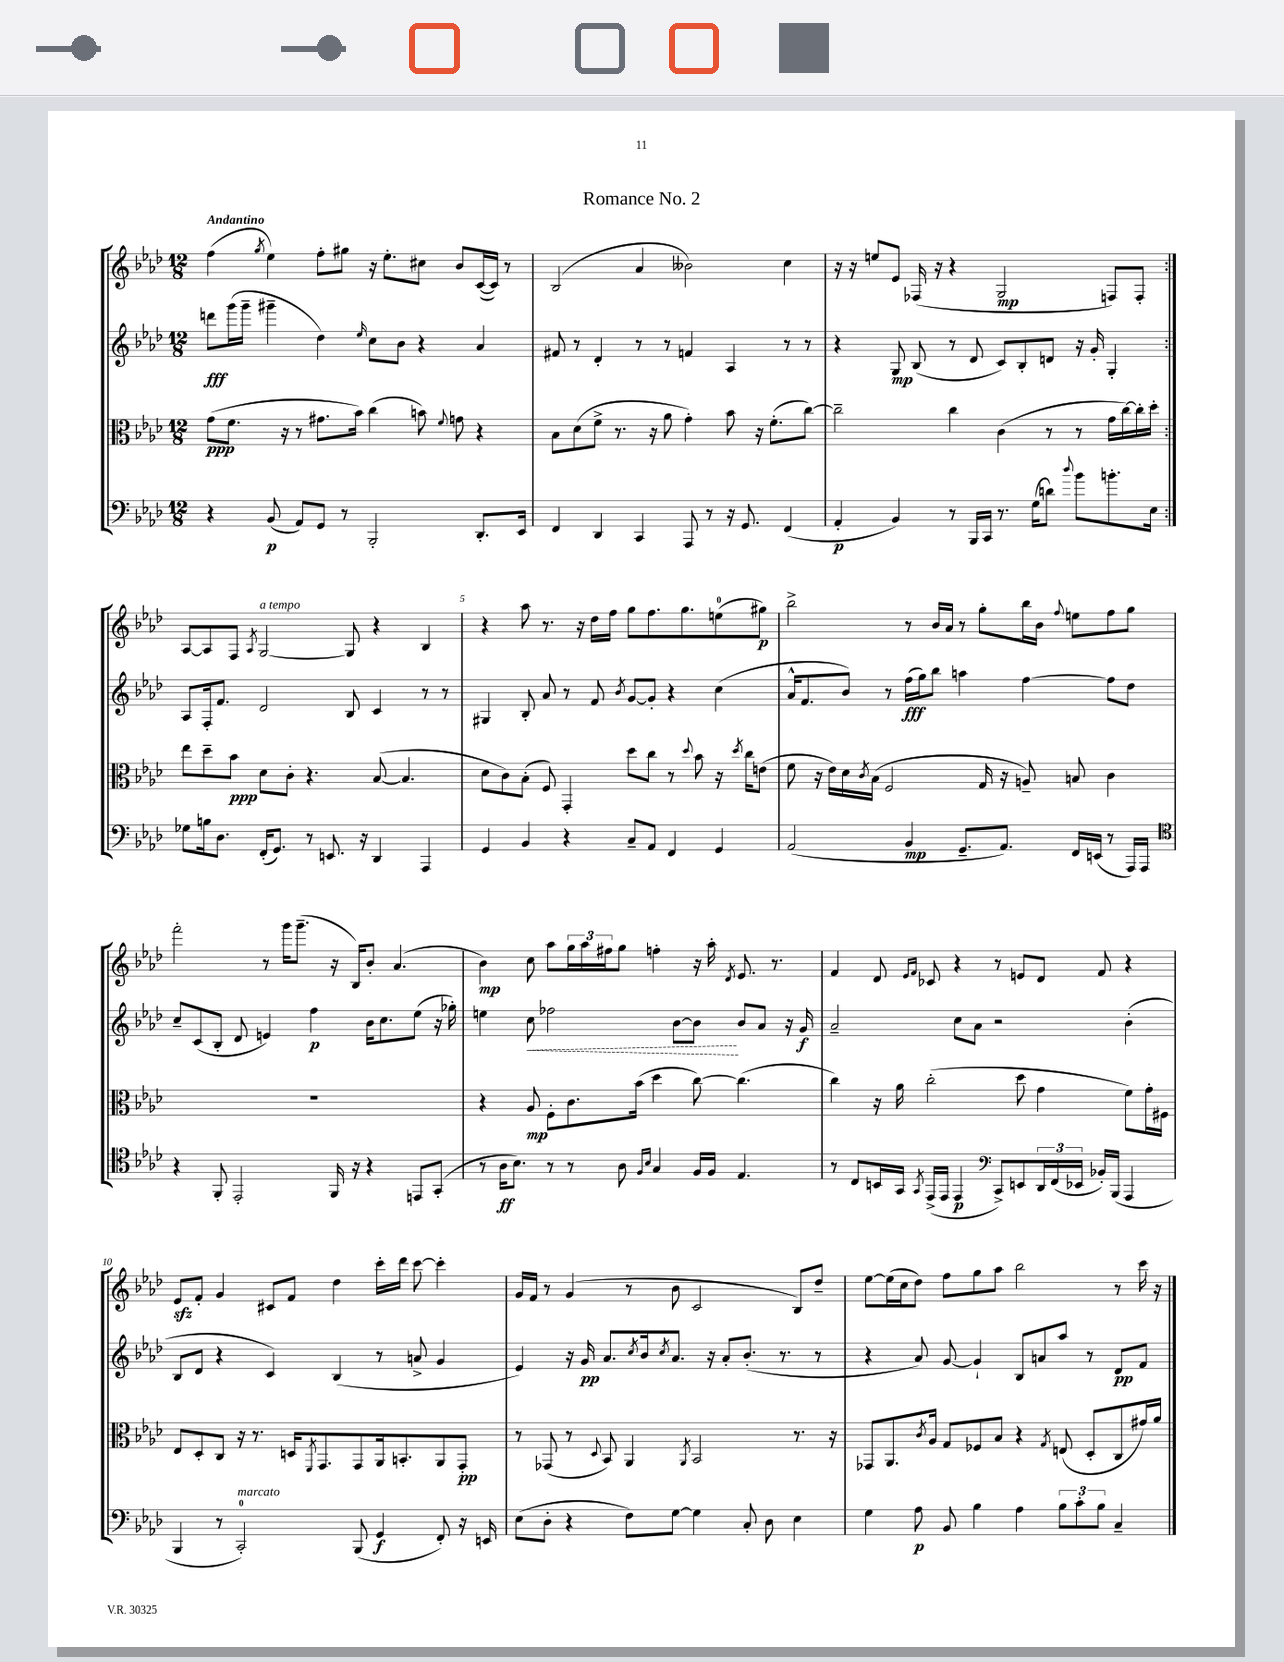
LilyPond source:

\header { title = "Romance No. 2" }
<<
\new StaffGroup <<
\new Staff = "s0" {
    \clef treble \key aes \major \numericTimeSignature \time 12/8 \tempo "Andantino"
    \repeat volta 2 { f''4( \acciaccatura { g''8 } ees''4) f''8-. gis''8 r16 ees''8.-. cis''8 bes'8 c'16~( c'16) r8 |
    bes2( aes'4 beses'2) c''4 |
    r16 r16 e''8 ees'8 fes16( r16 r4 g2\mp f8) f8-. | }
    aes8~ aes8 f8 \acciaccatura { aes8 } g2~^\markup { \italic "a tempo" } g8 r4 bes4 |
    r4 aes''8 r8. r16 des''16 f''16 g''8 f''8. g''8. e''8-0( gis''8\p) |
    bes''2-> r8 bes'16 aes'16 r8 g''8-. bes''16 bes'16 \appoggiatura { f''8 } e''8 f''8 g''8 |
    f'''2-. r8 g'''16 g'''8.--( r16 bes16) bes'8-. aes'4.( |
    bes'4\mp) c''8 aes''8 \tuplet 3/2 { g''16 aes''16 fis''16 } g''8 f''4-. r16 aes''16-. \acciaccatura { des'8 } ees'8. r8. |
    f'4 des'8 \grace { ees'16 f'16 } ces'8 r4 r8 e'8 des'8 f'8 r4 |
    ees'8\sfz f'8-. g'4 cis'8 f'8 des''4 c'''16-. des'''16 c'''8~ c'''4-. |
    g'16 f'16 r8 g'4( r8 bes'8 c'2 bes8) des''8-- |
    ees''8~ ees''16( c''16 des''8) f''8 g''8 aes''8 bes''2 r8 c'''16 r16 \bar "|." |
}
\new Staff = "s1" {
    \clef treble \key aes \major \numericTimeSignature \time 12/8
    \repeat volta 2 { d'''8\fff g'''16( g'''16-- gis'''4-- des''4) \grace { ees''16 } c''8 bes'8 r4 aes'4 |
    fis'8 r8 des'4-. r8 r8 f'4 aes4 r8 r8 |
    r4 g8\mp bes8( r8 des'8 c'8) bes8-. d'8 r16 g'16-. g4-. | }
    aes8 f16-. f'8. des'2 bes8 c'4 r8 r8 |
    gis4 bes8-. aes'8 r8 f'8 \acciaccatura { bes'8 } g'8~ g'8-. r4 c''4( |
    aes'16-^ f'8. bes'8) r8 f''16\fff( g''16) bes''8 a''4 f''4~ f''8 des''8 |
    c''8-- c'8( bes8-. des'8 e'4) f''4\p bes'16 c''8. ees''8( r16 ges''16-.) |
    e''4 \once \override Hairpin.style = #'dashed-line c''8\< fes''2 bes'8~ bes'8\! bes'8 aes'8 r16 g'16\f |
    aes'2-- c''8 aes'8 r2 bes'4-.( |
    bes8 des'8 r4 c'4) bes4( r8 a'8-> g'4 |
    ees'4) r16 g'16\pp aes'8. \acciaccatura { c''8 } bes'16 \acciaccatura { c''8 } aes'8. r16 aes'8-. bes'8.-.( r8. r8 |
    r4 aes'8) g'8~ g'4-! bes8 a'8 aes''8 r8 des'8\pp f'8 \bar "|." |
}
\new Staff = "s2" {
    \clef alto \key aes \major \numericTimeSignature \time 12/8
    \repeat volta 2 { g'8\ppp( f'8. r16 r8 gis'8. bes'16) c''4( b'8) \appoggiatura { f'8 } g'8 r4 |
    bes8 des'8( f'8-> r8. r16 aes'8 g'4-.) bes'8 r16 f'8.-.( c''8~) |
    c''2-- c''4 c'4( r8 r8 g'16 c''16~) c''16-. des''16-. | }
    ees''8 des''8-- bes'8\ppp des'8 c'8-. r4. bes8~( bes4. |
    des'8 c'8) bes8-.( f8) g,4-. des''8 c''8 r8 \appoggiatura { des''8 } bes'8 r16 \acciaccatura { des''8 } c''16 e'8( |
    f'8 r16 ees'16) des'16 \acciaccatura { c'8 } bes16( f2 g16 r16 a8--) b8 c'4 |
    R1. |
    r4 aes8\mp f8-. c'8. bes'16( des''4 c''8~) c''4.( |
    c''4) r16 aes'16 c''2-.( des''8 g'4 f'8) g'16-. fis16 |
    ees8 des8-. c8 r16 r8. d16 \acciaccatura { f,8 } g,8. g,8 aes,16 b,8.-. aes,8 g,8-.\pp |
    r8 ges,8( r8 \appoggiatura { des8 } bes,8) aes,4 \acciaccatura { aes,8 } bes,2 r8. r16 |
    ges,8 aes,8. \acciaccatura { c'8 } aes16 g8 fes8 bes8 r4 \acciaccatura { g8 } e8( des8-. c8 gis'16) aes'16 \bar "|." |
}
\new Staff = "s3" {
    \clef bass \key aes \major \numericTimeSignature \time 12/8
    \repeat volta 2 { r4 bes,8\p( aes,8) g,8 r8 bes,,2-. des,8.-. ees,16 |
    f,4 des,4 c,4 aes,,8 r8 r16 g,8. f,4( |
    aes,4-.\p bes,4) r8 bes,,16 c,16 r8. g16( d'8) \appoggiatura { des''8 } bes'8 b'8.-. ees16 | }
    ges8 b16 des8. f,16-.( g,8.) r8 e,8. r16 des,4 aes,,4 |
    g,4 bes,4 r4 c8-- aes,8 f,4 g,4 |
    aes,2( bes,4\mp g,8.-- aes,8.) f,16 e,16( r8 aes,,16) aes,,16 |
    \clef tenor r4 f,8-. ees,2-. f,16 r16 r4 e,8 g,8-.( |
    r8 aes16\ff bes8.) r8 r8 aes8 \grace { f16 bes16 } g4 f16 f16 ees4. |
    r8 c8 b,16 g,16 \acciaccatura { g,8 } ees,16->( ees,16 ees,4\p \clef bass c,8->) e,8 \tuplet 3/2 { des,16 f,16( ees,16 } bes,16-.) bes,,16( aes,,4 |
    bes,,4 r8 c,2-0-.^\markup { \italic "marcato" }) bes,,8( g,4\f f,8-.) r16 e,16 |
    ees8( des8-. r4 f8) g8~ g4 c8-. des8 ees4 |
    g4 aes8\p bes,8 bes4 aes4 \tuplet 3/2 { bes8 c'8-. bes8 } c4-- \bar "|." |
}
>>
>>
\layout { \context { \Score \override BarNumber.break-visibility = ##(#f #t #t) barNumberVisibility = #(every-nth-bar-number-visible 5) } }
